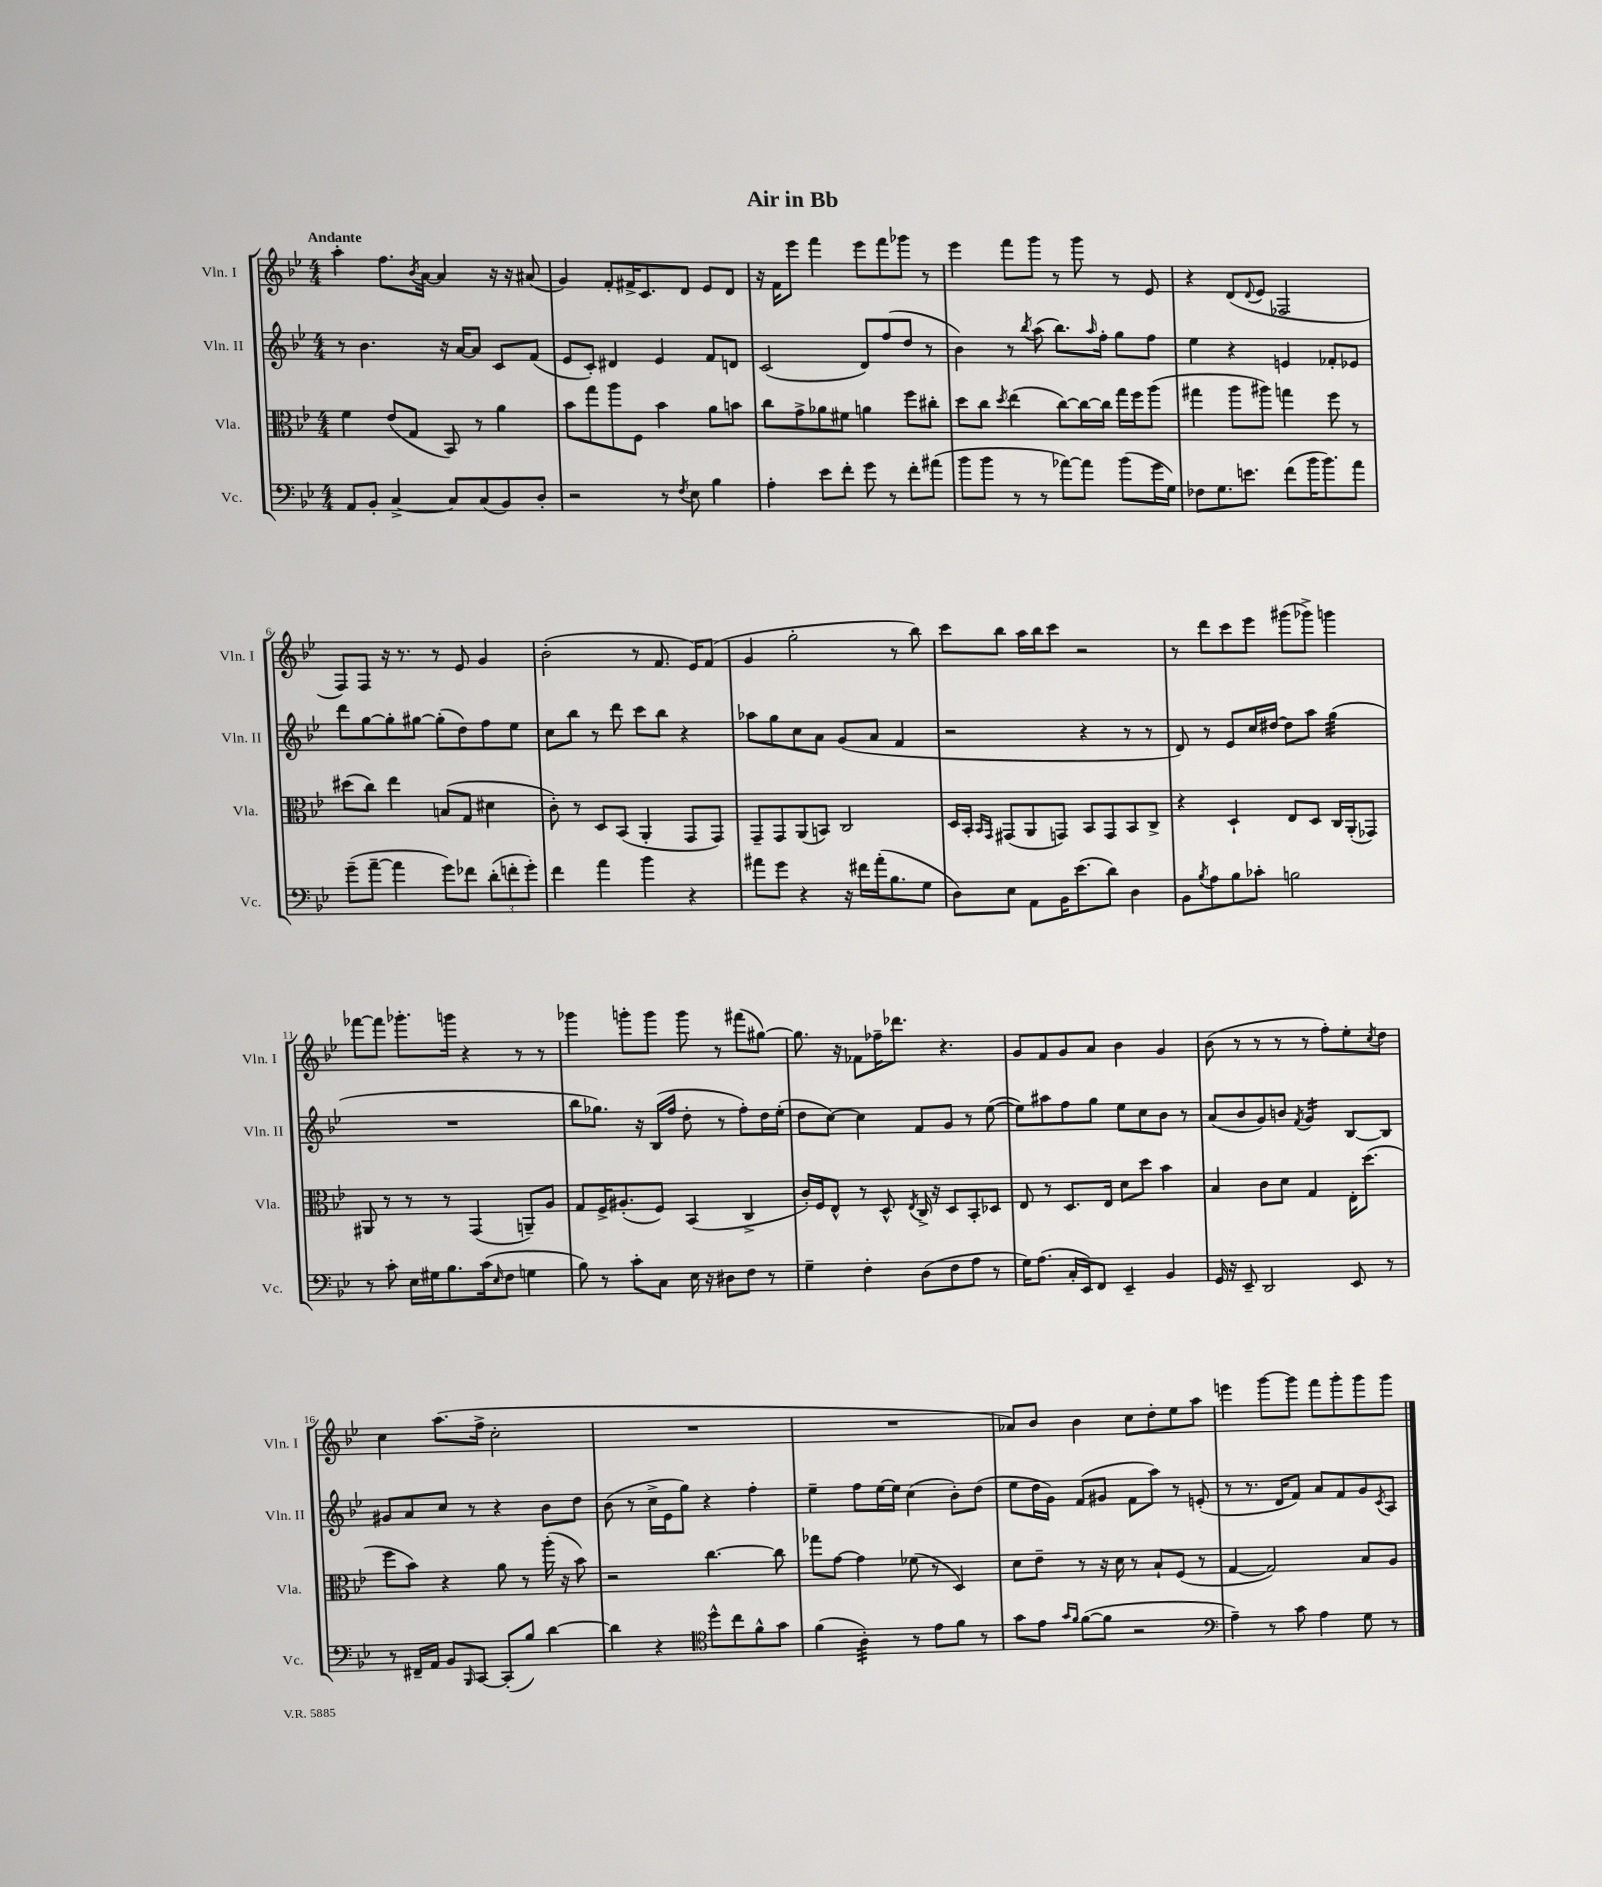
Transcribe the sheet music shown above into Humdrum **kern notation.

**kern	**kern	**kern	**kern
*staff4	*staff3	*staff2	*staff1
*clefF4	*clefC3	*clefG2	*clefG2
*k[b-e-]	*k[b-e-]	*k[b-e-]	*k[b-e-]
*M4/4	*M4/4	*M4/4	*M4/4
8AA	4f	8r	4aa'
8BB-'	.	4.b-	.
[4C^	(8e-	.	8.ff
.	8G	.	.
.	.	.	8qb-
.	.	.	[16a
8C]	8BB-)	16r	4a]
.	.	[16a	.
(8C	8r	8a]	.
8BB-)	4a	8c	16r
.	.	.	16r
8D'	.	(8f	(8a#
=	=	=	=
2r	8b-	8e-	4g)
.	8gg	8c')	.
.	8aa	4d#	8f'
.	8F	.	16f#^
.	.	.	8.c
8r	4b-	4e-	.
8qF	.	.	.
8E-	.	.	8d
4B-	8a	8f	8e-
.	8b	8d	8d
=	=	=	=
4A'	8cc	(2c	16r
.	.	.	16f
.	8g^	.	8eee-
8e-	8a-	.	4fff
8f'	8f#	.	.
8g	4a	8d)	8eee-
8r	.	(8ff	8fff
8f'	8ff	8dd	8ggg-
(8a#	8cc#'	8r	8r
=	=	=	=
8b-	8dd	4b-)	4eee-
8b-	8cc	.	.
.	8qdd	.	.
8r	(4ee-	8r	8fff
.	.	8qbb-	.
8r	.	(8aa	8ggg
[8a-)	[8cc)	8.bb-)	8r
8a-]	16cc_	.	8ggg
.	.	16qqaa	.
.	16cc]	16ff'	.
(8b-	16gg	8gg	8r
.	16ff	.	.
16g	(8aa	8ff	8e-
16G)	.	.	.
=	=	=	=
8F-	4gg#	4ee-	4r
8.G	.	.	.
.	8aa	4r	(8d
8.e	.	.	.
.	.	.	8qqd
.	8aa#)	.	8e-
(8f	4gg	4e	2F-
16b-	.	.	.
8.b-)	.	.	.
.	8ff	8f-'	.
8a	8r	8e-	.
=	=	=	=
(8g~	(8dd#	8ddd	8F)
[8a~	8cc)	[8gg	8F
4a]	4ee-	8gg']	16r
.	.	.	8.r
.	.	[8gg#	.
8g)	(8B	(8gg#']	8r
8f-	8G	8dd)	8e-
(12d'	4d#	8ff	4g
12f'	.	.	.
.	.	8ee-	.
12g')	.	.	.
=	=	=	=
4f	8c')	8cc	(2b-'
.	8r	8bb-	.
4a	8D	8r	.
.	(8BB-	8ddd	.
4b-	4AA'	8ccc	8r
.	.	8bb-	8.f
4r	8GG	4r	.
.	.	.	16e-)
.	8GG)	.	(8f
=	=	=	=
8a#	8GG~	8aa-	4g
8g	8GG	8gg	.
4r	(8AA	8cc	2gg'
.	8BB)	8a	.
16r	2C	(8g	.
16f#	.	.	.
(16a#'	.	8a	.
8.B-	.	.	.
.	.	4f	8r
8G	.	.	8bb-)
=	=	=	=
8D)	16D	2r	8ccc
.	16BB-'	.	.
.	16qqBB-	.	.
.	16qqGG	.	.
8E-	(8GG#	.	8bb-
8AA	8AA	.	16aa
.	.	.	16bb-
16BB-	8GG)	.	8ccc
(8.e-	.	.	.
.	8BB-	4r	2r
8d)	8GG	.	.
4D	8BB-	8r	.
.	8C^	8r	.
=	=	=	=
8BB-	4r	8d)	8r
8qB-	.	.	.
8A	.	8r	8ddd
8B-	4D`	8e-	8ccc
8c-'	.	16cc	8eee-
.	.	[16dd#	.
2B	8E-	8dd#]	(8ggg#
.	8D	8aa	8ggg-^)
.	16C	(4gg	4ggg
.	(16AA'	.	.
.	8GG-)	.	.
=	=	=	=
8r	8AA#	1r	[8fff-
8c'	8r	.	8fff-]
16E-	8r	.	8.ggg-'
16G#	.	.	.
8.B-	8r	.	.
.	.	.	16ggg
.	(4GG	.	4r
(16c	.	.	.
16qqE-	.	.	.
8F	.	.	.
4G	8AA~)	.	8r
.	8A	.	8r
=	=	=	=
8B-)	8G	8bb-	4ggg-
8r	16F^	8.gg-)	.
.	(8.A#'	.	.
8c'	.	.	8ggg'
.	.	16r	.
8C	8F)	(16B-	8ggg
.	.	16ff	.
16E-	(4BB-	8dd'	8ggg
16r	.	.	.
8D#	.	8r	8r
8F	4C^	8ff')	(8fff#
8r	.	16dd	[8gg#)
.	.	(16ee-'	.
=	=	=	=
4G~	16c')	8dd	8.gg#]
.	16F	.	.
.	8E-^^	[8cc)	.
.	.	.	16r
4F'	8r	4cc]	8f-
.	8D^^	.	16ff-~
.	.	.	8.ddd-
.	8qE-	.	.
(8D	16C^	8f	.
.	16r	.	.
8F	8D	8g	4.r
8A	8BB-'	8r	.
8r	8D-	([8ee-	.
=	=	=	=
16G)	8E-	8ee-])	8g
(8.A	.	.	.
.	8r	8aa#	8f
16C'	8.D	8ff	8g
16EE-)	.	.	.
8FF	.	8gg	8a
.	16E-	.	.
4EE-~	8d	8ee-	4b-
.	8dd	8cc	.
4BB-	4b-	8b-	4g
.	.	8r	.
=	=	=	=
16GG	4B-	(8a	(8b-
16r	.	.	.
8EE-~	.	8b-	8r
2DD	8c	8g)	8r
.	8d	8b	8r
.	.	8qf	.
.	4G	4g	8r
.	.	.	8ff')
8EE-	16E-'	[8B-	8ee-'
.	(8.dd	.	.
.	.	.	8qcc
8r	.	8B-]	8dd
=	=	=	=
8r	8ff	8g#	4cc
16FF#~	8b-)	8a	.
16AA	.	.	.
8BB-	4r	8cc	(8.aa
16qqBBB-	.	.	.
[8CC	.	8r	.
.	.	.	16ff^
(8CC']	8a	4r	2cc'
8B-)	8r	.	.
[4d	(16aa'	8b-	.
.	16r	.	.
.	8b-)	8dd	.
=	=	=	=
4d]	2r	(8b-	1r
.	.	8r	.
4r	.	16cc^	.
.	.	16e-	.
.	.	8gg)	.
*clefC4	*	*	*
8dd^^	[4.cc	4r	.
8cc	.	.	.
8f^^	.	4ff'	.
8g	8cc]	.	.
=	=	=	=
(4f	8gg-	4ee-~	1r
.	[8g	.	.
4A')	4g]	8ff	.
.	.	[16ee-	.
.	.	16ee-]	.
8r	(8f-	(4cc	.
8e-	8r	.	.
8f	4D)	8b-')	.
8r	.	(8dd	.
=	=	=	=
8g	8d	8ee-	8a-)
8e-	8e-~	16dd	8b-
.	.	16g)	.
16qqg	.	.	.
16qqf	.	.	.
([8f	8r	(8f	4b-
8f]	16r	8g#	.
.	16d	.	.
2r	8r	8f	8cc
.	8B-`	8aa)	8dd'
.	(8F	8r	8ee-
.	8r	(8e'	8aa
=	=	=	=
*clefF4	*	*	*
4A~)	[4G	8r	4eee
.	.	8.r	.
8r	2G])	.	[8ggg
.	.	16d	.
8c	.	8f)	8ggg]
4A	.	8a	8fff
.	.	8f	8ggg'
8G	8B-	8g	8ggg
.	.	8qc	.
8r	8A	8A	8ggg
==	==	==	==
*-	*-	*-	*-
